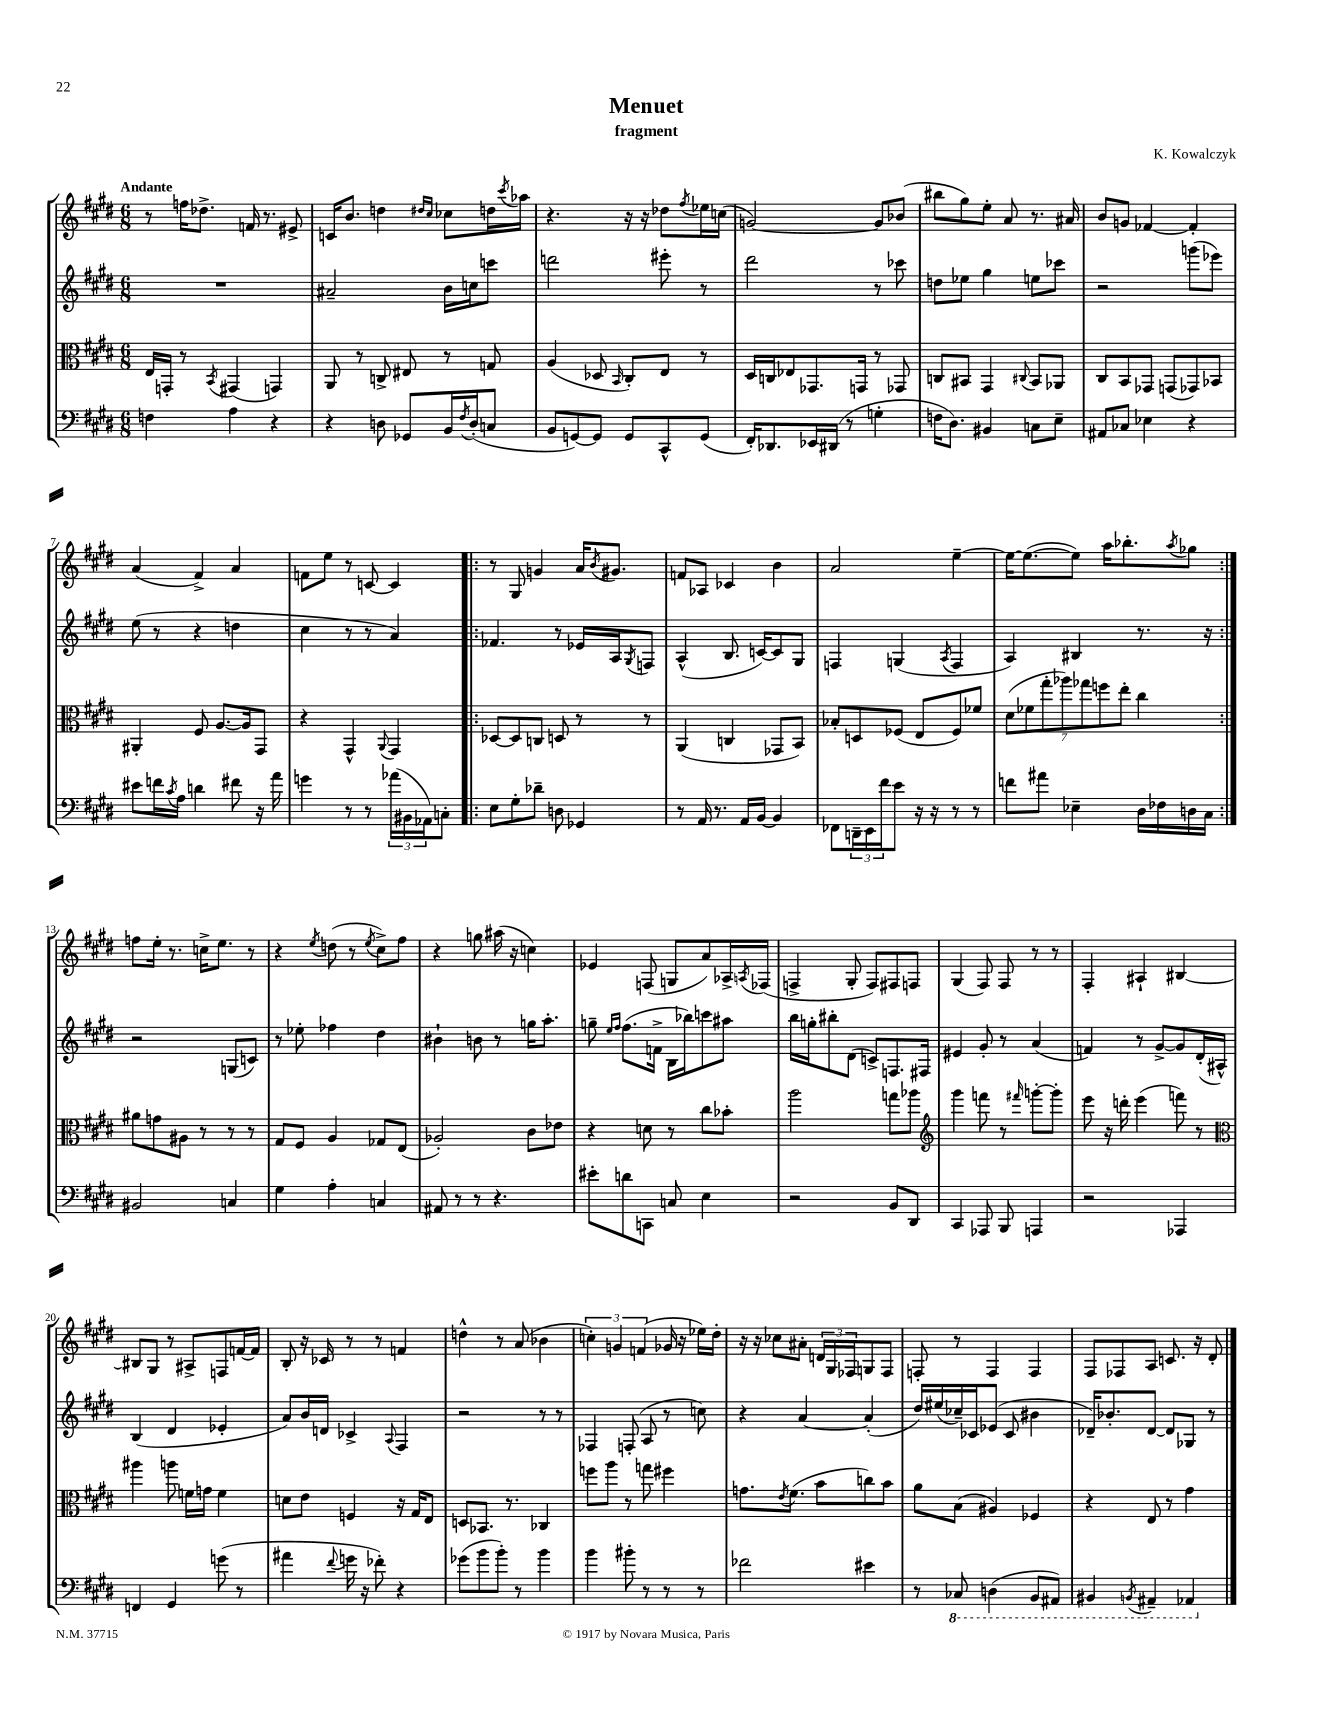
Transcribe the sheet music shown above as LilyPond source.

\header { title = "Menuet" composer = "K. Kowalczyk" subtitle = "fragment" }
<<
\new StaffGroup <<
\new Staff = "s0" {
    \clef treble \key e \major \numericTimeSignature \time 6/8 \tempo "Andante"
    r8 f''16 des''8.-> f'16 r8. eis'8-> |
    c'16 b'8. d''4 \grace { dis''16 cis''16 } ces''8 d''16 \acciaccatura { cis'''8 } aes''16 |
    r4. r16 r16 des''8 \acciaccatura { fis''8 } ees''16 c''16( |
    g'2~) g'8 bes'8( |
    bis''8 gis''8) e''8-. a'8 r8. ais'16 |
    b'8 g'8 fes'4~ fes'4-. |
    a'4( fis'4->) a'4 |
    f'8 e''8 r8 c'8~ c'4 |
    \repeat volta 2 { r8 gis8 g'4 a'16 \acciaccatura { b'8 } gis'8. |
    f'8 aes8 ces'4 b'4 |
    a'2 e''4~-- |
    e''16~ e''8.~( e''8) a''16 bes''8.-. \acciaccatura { a''8 } ges''8 | }
    f''8 e''16-. r8. c''16-> e''8. r8 |
    r4 \acciaccatura { e''8 } d''8( r8 \acciaccatura { e''8 } cis''8->) fis''8 |
    r4 g''8 ais''16( r16 c''4) |
    ees'4 f8( g8 a'8) aes16-> \acciaccatura { a8 } fes16( |
    f4-> gis8-. f8) fis8 f8 |
    gis4( fis8) fis8 r8 r8 |
    fis4-. ais4-! bis4~ |
    bis8 gis8 r8 ais8-> f8 f'16~ f'16 |
    b8-. r16 ces'16 r8 r8 f'4 |
    d''4-^ r8 a'8( bes'4 |
    \tuplet 3/2 { c''4-.) g'4 f'4( } ges'16 r16 ees''16) dis''16-. |
    r16 r16 ces''8 ais'8-. \tuplet 3/2 { d'16 gis16 fes16 } g8 fes8 |
    f8-. r8 f4 f4 |
    fis8 fes8 a8 c'8. r16 dis'8-. \bar "|." |
}
\new Staff = "s1" {
    \clef treble \key e \major \numericTimeSignature \time 6/8
    R2. |
    ais'2-- b'16 c''16 c'''8 |
    d'''2 eis'''8-. r8 |
    dis'''2 r8 ces'''8 |
    d''8 ees''8 gis''4 e''8 ces'''8 |
    r2 g'''8( ees'''8) |
    e''8( r8 r4 d''4 |
    cis''4 r8 r8 a'4) |
    \repeat volta 2 { fes'4. r8 ees'16 a16 \acciaccatura { gis8 } f8 |
    a4-^( b8. c'16~) c'8 gis8 |
    f4 g4( \acciaccatura { a8 } f4 |
    a4) bis4 r8. r16 | }
    r2 g8( c'8) |
    r8 ees''8-. fes''4 dis''4 |
    bis'4-! b'8 r8 g''16 a''8.-. |
    g''8-- \grace { e''16 fis''16 } fis''8.( f'16-> b16 bes''16) c'''8 ais''8 |
    b''16 g''16-. bis''8-. dis'8( c'8->) f8. fis16 |
    eis'4 gis'8-. r8 a'4( |
    f'4) r8 gis'8~-> gis'8 dis'16-.( ais16-^) |
    b4( dis'4 ees'4-. |
    a'8) b'16 d'16 ces'4-> \appoggiatura { a8 } fis4 |
    r2 r8 r8 |
    fes4 f8-.( a8 r8 c''8) |
    r4 a'4~ a'4-.( |
    dis''16) eis''16( ces''16--) ces'16 ees'8( ces'8 bis'4 |
    des'16--) bes'8.-. des'8~ des'8 ges8 r8 \bar "|." |
}
\new Staff = "s2" {
    \clef alto \key e \major \numericTimeSignature \time 6/8
    e16 g,16-. r8 \acciaccatura { b,8 } gis,4( g,4) |
    a,8 r8 c8-> eis8 r8 g8 |
    a4( des8 \grace { b,16 } cis8-.) e8 r8 |
    dis16 c16 ees8 ges,8. g,16 r8 ges,8 |
    c8 bis,8 gis,4 \appoggiatura { cis8 } bis,8 aes,8 |
    cis8 b,8 ges,8 g,8( ges,8) bes,8 |
    ais,4-. fis8 a8.~ a16 gis,8 |
    r4 gis,4-^ \appoggiatura { a,8 } gis,4 |
    \repeat volta 2 { des8~ des8 c8 d8 r8 r8 |
    a,4( c4 ges,8 b,8) |
    bes8-. d8 fes8( e8 fes8) fes'8 |
    \tuplet 7/4 { dis'8( fes'8 gis''8-. aes''8) ges''8 f''8 e''8-. } cis''4 | }
    ais'8 g'8 ais8 r8 r8 r8 |
    gis8 fis8 a4 ges8 e8( |
    aes2-.) cis'8 ees'8 |
    r4 d'8 r8 cis''8 bes'8-. |
    a''2 g''8 aes''8 |
    \clef treble gis'''4 f'''8 r8 \grace { fis'''16 } g'''8~-. g'''8-. |
    e'''8 r16 d'''16-. e'''4( f'''8) r8 |
    \clef alto ais''4 a''8 f'16 g'16 f'4 |
    d'8 e'8 f4 r16 gis16 e8 |
    d8 bes,8. r8. ces4 |
    f''8 a''8 r8 g''8 fis''4 |
    g'8. \acciaccatura { e'8 } fis'8.( b'8 c''8) b'8 |
    a'8 b8( ais4) fes4 |
    r4 e8 r8 gis'4 \bar "|." |
}
\new Staff = "s3" {
    \clef bass \key e \major \numericTimeSignature \time 6/8
    f4 a4 r4 |
    r4 d8 ges,8 b,16 \acciaccatura { fis8 } d16-.( c8 |
    b,8 g,8~) g,8 g,8 cis,8-^ g,8( |
    fis,16-.) des,8. ees,16 dis,16( r8 g4-. |
    f16 dis8.) bis,4 c8 e8-- |
    ais,8 ces8 ees4 r4 |
    eis'8 f'16 \acciaccatura { cis'8 } a16 d'4 fis'8 r16 a'16 |
    g'4 r8 r8 \tuplet 3/2 { aes'16( bis,16 aes,16) } c8-. |
    \repeat volta 2 { e8 gis8-. des'8-- d8 ges,4 |
    r8 a,16 r8. a,16 b,16~ b,4 |
    fes,8 \tuplet 3/2 { d,16-- e,16 fis'16 } e'8 r16 r16 r8 r8 |
    f'8 ais'8 ees4-- dis16 fes16 d16 cis16 | }
    bis,2 c4 |
    gis4 a4-. c4 |
    ais,8 r8 r8 r4. |
    eis'8-. d'8 c,8 c8 e4 |
    r2 b,8 dis,8 |
    cis,4 aes,,8 b,,8 a,,4 |
    r2 aes,,4 |
    f,4 gis,4 g'8( r8 |
    ais'4 \appoggiatura { fis'8 } g'16 r16 fes'8-.) r4 |
    ges'8( b'8 b'8-.) r8 b'4 |
    b'4 bis'8-. r8 r8 r8 |
    fes'2 eis'4 |
    r8 \ottava #-1 ces,8 d,4( b,,8 ais,,8) |
    bis,,4 \acciaccatura { b,,8 } ais,,4-- aes,,4 \ottava #0 \bar "|." |
}
>>
>>
